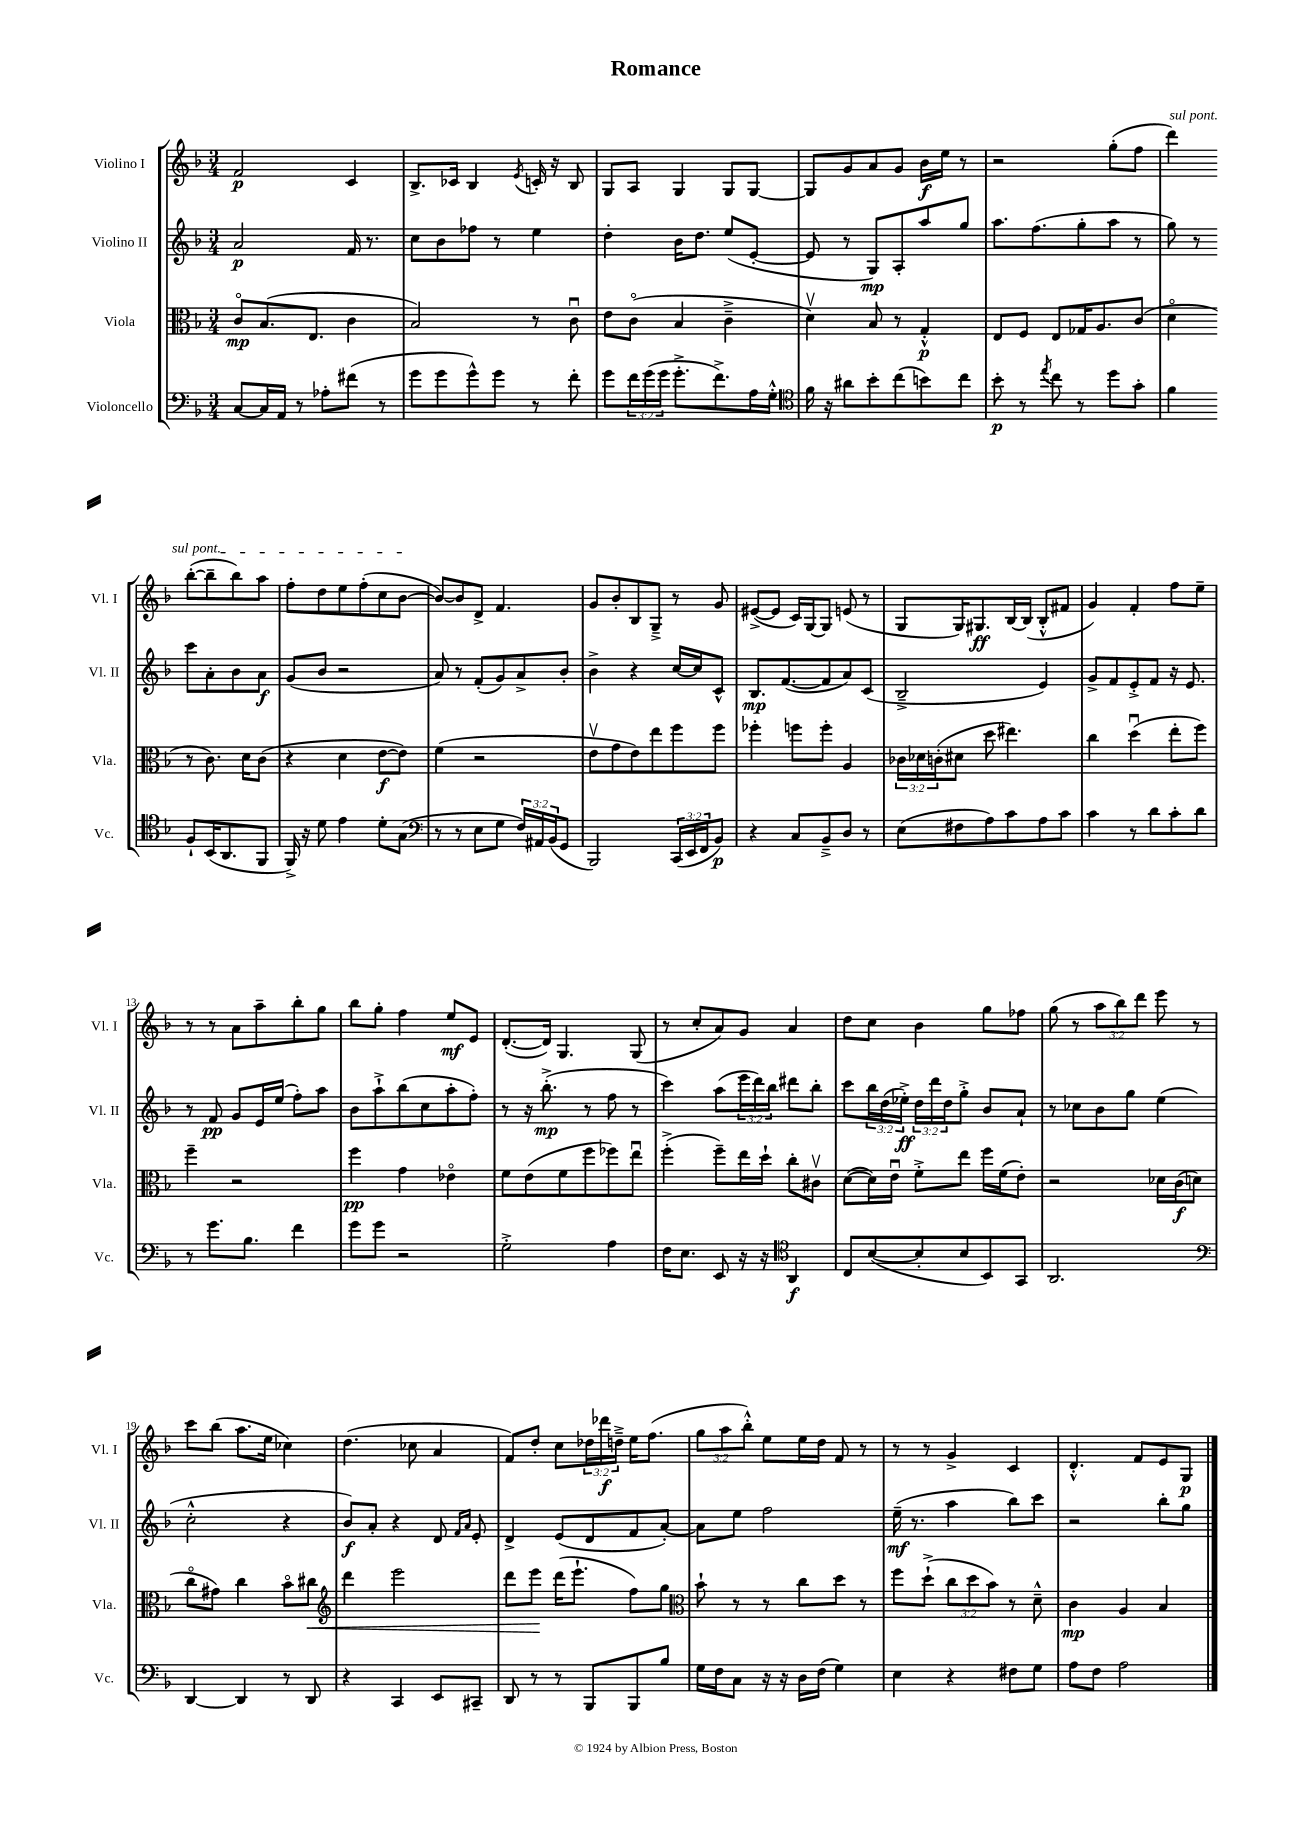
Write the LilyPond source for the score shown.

\header { title = "Romance" }
<<
\new StaffGroup <<
\new Staff = "s0" \with { instrumentName = "Violino I" shortInstrumentName = "Vl. I" } {
    \clef treble \key f \major \numericTimeSignature \time 3/4 \override Staff.TupletNumber.text = #tuplet-number::calc-fraction-text
    f'2\p c'4 |
    bes8.-> ces'16 bes4 \acciaccatura { e'8 } c'16-. r16 bes8 |
    g8 a8 g4 g8 g8~ |
    g8 g'8 a'8 g'8 bes'16\f e''16 r8 |
    r2 g''8-.( f''8 |
    \once \override TextSpanner.bound-details.left.text = \markup { \italic "sul pont." } d'''4\startTextSpan) bes''8~-.( bes''8-- bes''8) a''8 |
    f''8-. d''8 e''8 f''8-.( c''8 bes'8~\stopTextSpan |
    bes'8~) bes'8 d'8-> f'4. |
    g'8 bes'8-. bes8 g8---> r8 g'8 |
    eis'8~->( eis'8 c'16) g16~ g8 e'8( r8 |
    g8 g16) gis8.\ff bes16~ bes16( bes8-.-^ fis'8 |
    g'4) f'4-. f''8 e''8-- |
    r8 r8 a'8 a''8-- bes''8-. g''8 |
    bes''8 g''8-. f''4 e''8\mf e'8 |
    d'8.~-.( d'16) g4. g8( |
    r8 c''8-. a'8) g'8 a'4 |
    d''8 c''8 bes'4 g''8 fes''8 |
    g''8( r8 \tuplet 3/2 { a''8 bes''8) d'''8 } e'''8 r8 |
    c'''8 bes''8( a''8. e''16 ces''4) |
    d''4.( ces''8 a'4 |
    f'8) d''8-. c''8 \tuplet 3/2 { des''16 des'''16\f d''16---> } e''16 f''8.( |
    \tuplet 3/2 { g''8 a''8 bes''8-.-^) } e''8 e''16 d''16 f'8 r8 |
    r8 r8 g'4-> c'4 |
    d'4.-.-^ f'8 e'8 g8\p \bar "|." |
}
\new Staff = "s1" \with { instrumentName = "Violino II" shortInstrumentName = "Vl. II" } {
    \clef treble \key f \major \numericTimeSignature \time 3/4 \override Staff.TupletNumber.text = #tuplet-number::calc-fraction-text
    a'2\p f'16 r8. |
    c''8 bes'8 fes''8 r8 e''4 |
    d''4-. bes'16 d''8. e''8( e'8~-. |
    e'8 r8 g8\mp) a8-. a''8 g''8 |
    a''8. f''8.( g''8-. a''8 r8 |
    g''8) r8 c'''8 a'8-. bes'8 a'8\f |
    g'8( bes'8 r2 |
    a'8) r8 f'8-.( g'8) a'8-> bes'8-. |
    bes'4-> r4 c''16~ c''16 c'8-^ |
    bes8.\mp f'8.~( f'8 a'8) c'8( |
    bes2---> e'4) |
    g'8-> f'8 e'8-.-> f'8 r16 e'8. |
    r8 f'8\pp g'8 e'16 e''16( f''8-.) a''8 |
    bes'8 a''8-!-> bes''8( c''8 a''8-. f''8-.) |
    r8 r16 bes''8.-.->\mp( r8 f''8 r8 |
    c'''4) a''8( \tuplet 3/2 { e'''16 d'''16) bes''16 } dis'''8 bes''8-. |
    c'''8 \tuplet 3/2 { bes''16 d''16( ees''16-.->\ff) } \tuplet 3/2 { d''16 d'''16 d''16 } g''8-.-> bes'8 a'8-! |
    r8 ces''8 bes'8 g''8 e''4( |
    c''2-.-^ r4 |
    bes'8\f) a'8-. r4 d'8 \grace { f'16 a'16 } e'8-. |
    d'4-> e'8( d'8 f'8 a'8~-.) |
    a'8 e''8 f''2 |
    e''16--\mf( r8. a''4 bes''8) c'''8 |
    r2 bes''8-. g''8 \bar "|." |
}
\new Staff = "s2" \with { instrumentName = "Viola" shortInstrumentName = "Vla." } {
    \clef alto \key f \major \numericTimeSignature \time 3/4 \override Staff.TupletNumber.text = #tuplet-number::calc-fraction-text
    c'8\flageolet\mp bes8.( e8. c'4 |
    bes2) r8 c'8\downbow |
    e'8 c'8\flageolet( bes4 c'4---> |
    d'4\upbow) bes8 r8 g4-.-^\p |
    e8 f8 e8 ges16 a8. c'8( |
    d'4\flageolet r8 c'8.) d'16 c'8( |
    r4 d'4 e'8~\f e'8) |
    f'4( r2 |
    e'8\upbow g'8 e'8) e''8 f''8 f''8 |
    fes''4-. f''8 f''8-. a4 |
    \tuplet 3/2 { ces'16 des'16 c'16-.( } dis'8 d''8 eis''4.) |
    c''4 d''4\downbow( e''8-. f''8) |
    f''4-- r2 |
    f''4\pp g'4 ees'4\flageolet |
    f'8 e'8( f'8 f''8 fes''8) e''8\downbow |
    f''4-.->( f''8--) e''16 d''16-! c''8-. cis'8\upbow |
    d'8~( d'16) e'16\downbow f'8-.-> e''8 f''16 f'16( e'8-.) |
    r2 des'16 c'16\f( d'8 |
    c''8\flageolet gis'8) c''4 bes'8\flageolet cis''8\< |
    \clef treble d'''4 e'''2 |
    d'''8 e'''8\! d'''16( e'''8.-! f''8) g''8 |
    \clef alto bes'8-! r8 r8 c''8 d''8 r8 |
    f''8 d''8-!->( \tuplet 3/2 { c''8 d''8 bes'8) } r8 d'8---^ |
    c'4\mp a4 bes4 \bar "|." |
}
\new Staff = "s3" \with { instrumentName = "Violoncello" shortInstrumentName = "Vc." } {
    \clef bass \key f \major \numericTimeSignature \time 3/4 \override Staff.TupletNumber.text = #tuplet-number::calc-fraction-text
    c8~ c16 a,16 r8 aes8-. fis'8( r8 |
    g'8 g'8 g'8-^) g'8 r8 f'8-. |
    g'8 \tuplet 3/2 { f'16 g'16( g'16 } g'8.-.-> f'8.->) a16 g16-.-^ |
    \clef tenor f'16 r16 ais'8 bes'8-. c''8( b'8) c''8 |
    bes'8-.\p r8 \acciaccatura { e''8 } c''8 r8 d''8 g'8-. |
    f'4 f8-! bes,16( a,8. f,8 |
    f,16->) r16 d'8 e'4 d'8-. g8( |
    \clef bass r8 r8 e8 g8 \tuplet 3/2 { f16) ais,16 bes,16( } g,8 |
    bes,,2) \tuplet 3/2 { c,16( e,16 f,16 } bes,8\p) |
    r4 c8 bes,8---> d8 r8 |
    e8( fis8 a8) c'8 a8 c'8 |
    c'4 r8 d'8 c'8-. d'8 |
    r8 g'8. bes8. f'4 |
    g'8 g'8 r2 |
    g2-.-> a4 |
    f16 e8. e,8 r16 r16 \clef tenor a,4\f |
    c8 bes8~( bes8-. bes8 bes,8) g,8 |
    a,2. |
    \clef bass d,4~ d,4 r8 d,8 |
    r4 c,4 e,8 cis,8-- |
    d,8 r8 r8 bes,,8 bes,,8 bes8 |
    g16 f16 c8 r16 r16 d16 f16( g4) |
    e4 r4 fis8 g8 |
    a8 f8 a2 \bar "|." |
}
>>
>>
